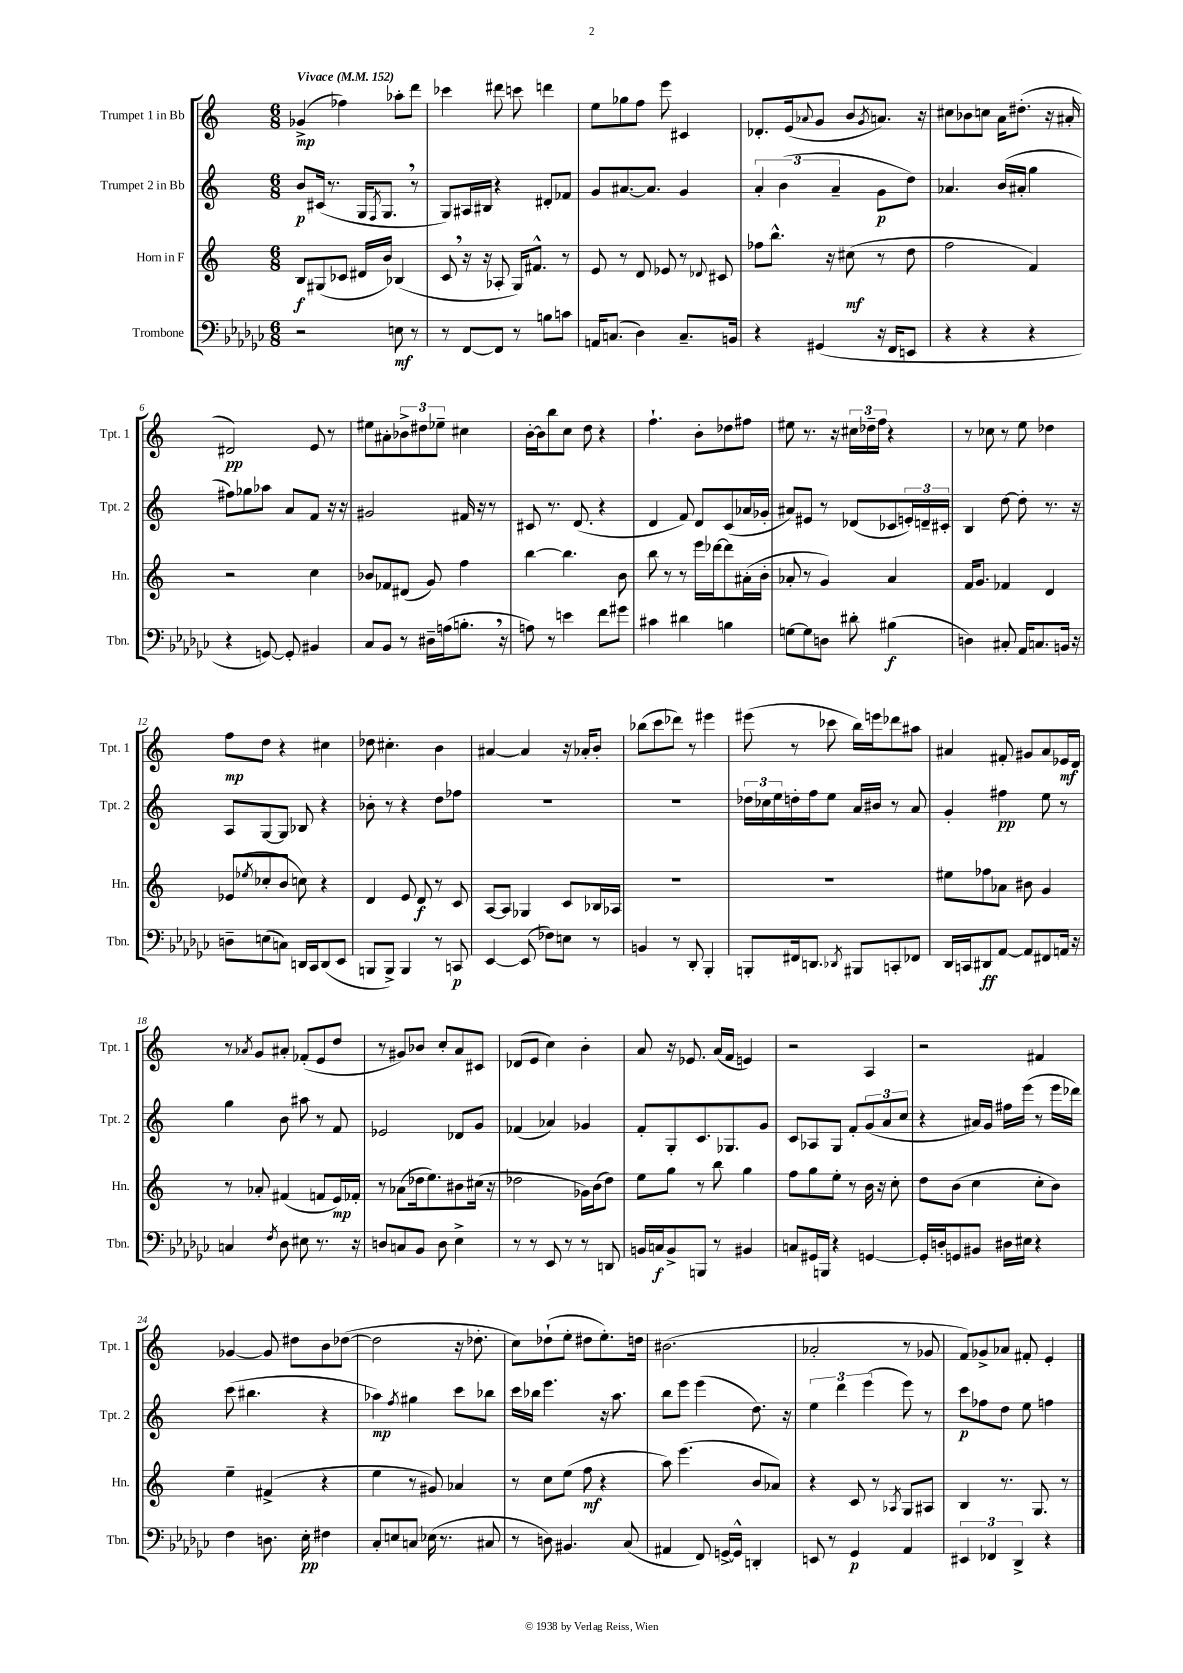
<<
\new StaffGroup <<
\new Staff = "s0" \with { instrumentName = "Trumpet 1 in Bb" shortInstrumentName = "Tpt. 1" } {
    \clef treble \key c \major \numericTimeSignature \time 6/8 \tempo "Vivace" 4 = 152
    ges'4->\mp( fes''4) aes''8-. d'''8 |
    ces'''4 dis'''8 c'''8 d'''4 |
    e''8 ges''8 f''8 e'''8 cis'4 |
    des'8.-. e'16( \appoggiatura { aes'8 } g'8 b'8 \acciaccatura { g'8 } a'8.) r16 |
    cis''8 bes'8 c''8 a'16 dis''8.-.( r16 ais'16-. |
    dis'2\pp) e'8 r8 |
    eis''8 ais'8-. \tuplet 3/2 { bes'8-> dis''8 ees''8-- } cis''4 |
    b'16~-. b'16 b''8 c''8 d''8 r4 |
    f''4.-! b'8-. des''8 fis''8 |
    eis''8 r8. r16 \tuplet 3/2 { cis''16 des''16-- f''16 } r4 |
    r8 ces''8 r8 e''8 des''4 |
    f''8\mp d''8 r4 cis''4 |
    des''8 cis''4.-. b'4 |
    ais'4~ ais'4 r16 aes'16-. b'8-. |
    bes''8( c'''8 des'''8) r8 eis'''4 |
    eis'''8( r8 ces'''8 b''16) e'''16 des'''8 ais''8 |
    ais'4 fis'8-. gis'8 ais'8 ees'16\mf d'16 |
    r8 \acciaccatura { aes'8 } g'8 ais'8-. fes'8-.( e'8 d''8 |
    r8 gis'8) bes'8 c''8-. a'8 cis'8 |
    des'8( e'8 c''4) b'4-. |
    a'8 r16 ees'8. a'16( f'16 e'4) |
    r2 a4 |
    r2 fis'4 |
    ges'4~ ges'8 dis''8 b'8 des''8~( |
    des''2 r16 des''8.-. |
    c''8) des''8-!( e''8-. dis''8 e''8.-.) d''16 |
    bis'2.( |
    aes'2-. r8 ges'8 |
    f'8) ges'8-> aes'8 fis'8-. e'4-. \bar "|." |
}
\new Staff = "s1" \with { instrumentName = "Trumpet 2 in Bb" shortInstrumentName = "Tpt. 2" } {
    \clef treble \key c \major \numericTimeSignature \time 6/8
    b'8\p cis'16( r8. g16 \acciaccatura { f8 } g8. \breathe r8 |
    g8) ais16 bis16 r4 dis'8-. fes'8 |
    g'8 ais'8.~ ais'8. g'4 |
    \tuplet 3/2 { a'4-. b'4( a'4-- } g'8\p d''8) |
    aes'4. b'16( ais'16-. g''4 |
    fis''8) ges''8 aes''8 a'8 f'8 r16 r16 |
    gis'2 fis'16 r16 r8 |
    cis'8 r8. d'8.( r4 |
    d'4 f'8) d'8 c'8( aes'16 ges'16-. |
    ais'8) eis'8 r8 des'8( ces'8 \tuplet 3/2 { e'16-.) d'16-- cis'16-. } |
    b4 d''8~ d''8-. r8. r16 |
    a8 g8~ g8 bes8 r4 |
    bes'8-. r8 r4 d''8 fes''8 |
    R2. |
    R2. |
    \tuplet 3/2 { des''16 ces''16 e''16 } d''16-. f''16 e''8 a'16 bis'16 r8 a'8 |
    g'4-. fis''4\pp e''8 r8 |
    g''4 b'8 ais''8 r8 f'8 |
    ees'2 des'8 g'8 |
    fes'4( aes'4) ges'4 |
    f'8-. g8-. c'8. ges8. g'8 |
    c'8 aes8 g8 f'8-. \tuplet 3/2 { g'8( a'8 c''8 } |
    r4 ais'16) g'16 fis''16 e'''16( r8 e'''16 des'''16) |
    c'''8( bis''4. r4 |
    aes''4\mp) \acciaccatura { f''8 } gis''4 c'''8 bes''8 |
    c'''16 bes''16 e'''4. r16 a''8. |
    b''8 e'''8 e'''4( d''8.) r16 |
    \tuplet 3/2 { e''4 d'''4 e'''4( } e'''8) r8 |
    c'''8\p fes''8 d''8 e''8 f''4 \bar "|." |
}
\new Staff = "s2" \with { instrumentName = "Horn in F" shortInstrumentName = "Hn." } {
    \clef treble \key c \major \numericTimeSignature \time 6/8
    b8\f gis8( ces'8 dis'16 b'16) bes4( |
    c'8 \breathe r16 r16 aes8-. g16) fis'8.-^ r8 |
    e'8 r8 d'8 ees'8 r8 \appoggiatura { des'8 } cis'8 |
    fes''8 b''8.-^ r16 cis''8\mf( r8 d''8 |
    f''2 f'4) |
    r2 c''4 |
    bes'8 fes'8 dis'8( g'8) f''4 |
    b''4~ b''4. b'8 |
    b''8 r8 r8 e'''16 des'''16~ des'''8 ais'16-.( b'16-. |
    aes'8-. r8 g'4) aes'4 |
    f'16 g'8. fes'4 d'4 |
    ees'8( \acciaccatura { ees''8 } ces''8-. b'8 c''8) r4 |
    d'4 e'8 d'8\f r8 c'8 |
    a8~ a8 ges4 c'8 bes16 aes16 |
    R2. |
    R2. |
    eis''8 fes''8 aes'8 bis'8 g'4 |
    r8 aes'8-. fis'4( f'8 e'16\mp) fes'16-. |
    r8 aes'8( des''16 e''8.) bis'8 cis''16( r16 |
    des''2 ges'16) b'16( des''8) |
    e''8 g''8 r8 b''8 g''4 |
    f''8 g''8 e''8-. r8 b'16 r16 c''8-. |
    d''8 b'8( c''4 c''8-. b'8) |
    e''4-- fis'4->( r4 |
    e''4 r8 gis'8) aes'4 |
    r8 c''8 e''8( f''8\mf r4 |
    a''8) e'''4.( b'8 aes'8) |
    r4 c'8 r8 \acciaccatura { aes8 } g8 ais8 |
    b4 r8. g8. r8 \bar "|." |
}
\new Staff = "s3" \with { instrumentName = "Trombone" shortInstrumentName = "Tbn." } {
    \clef bass \key ges \major \numericTimeSignature \time 6/8
    r2 e8\mf r8 |
    r8 f,8~ f,8 r8 b8 c'8 |
    a,16 c8.( des4) c8.-- b,16 |
    r4 gis,4( r16 f,16 e,8 |
    r4 r4 r4 |
    r4 g,8~) g,8-. bis,4 |
    ces8 bes,8 r8 dis16-- a16( b8.-. \breathe r16 |
    a8) r8 e'4 f'8 gis'8 |
    cis'4 dis'4 b4 |
    g8~ g8 d8 dis'8-. bis4\f( |
    d4) cis8-. aes,16 c8. b,16 r16 |
    d8-- e8( c8) d,16 ces,16 d,8( ees,8 |
    b,,8 b,,8->) b,,4 r8 c,8\p |
    ees,4~ ees,8( fes8) e8 r8 |
    b,4 r8 des,8-. bes,,4-. |
    b,,8-. fis,16 d,8. \acciaccatura { des,8 } bis,,8 c,8-. fes,8 |
    des,16 c,16 dis,8\ff aes,8~ aes,8 fis,8 a,16 r16 |
    c4 \acciaccatura { f8 } des8 eis8 r8. r16 |
    d8 c8 bes,8 d8 ees4-> |
    r8 r8 ees,8 r8 r8 d,8 |
    b,16 c16\f b,8-> b,,8 r8 bis,4 |
    c8 gis,16 b,,16 r4 g,4~ |
    g,16-. d16-. g,8 bis,8 dis16 eis16 r4 |
    f4 d8. ees16-.\pp fis4 |
    ces8-. e8 c8 ees16( r8. cis8 |
    r8 d8) bis,4. ces8( |
    ais,4 f,8) g,16~-> g,16-^ d,4-. |
    e,8 r8 ges,4\p aes,4 |
    \tuplet 3/2 { eis,4 fes,4 des,4-> } r4 \bar "|." |
}
>>
>>
